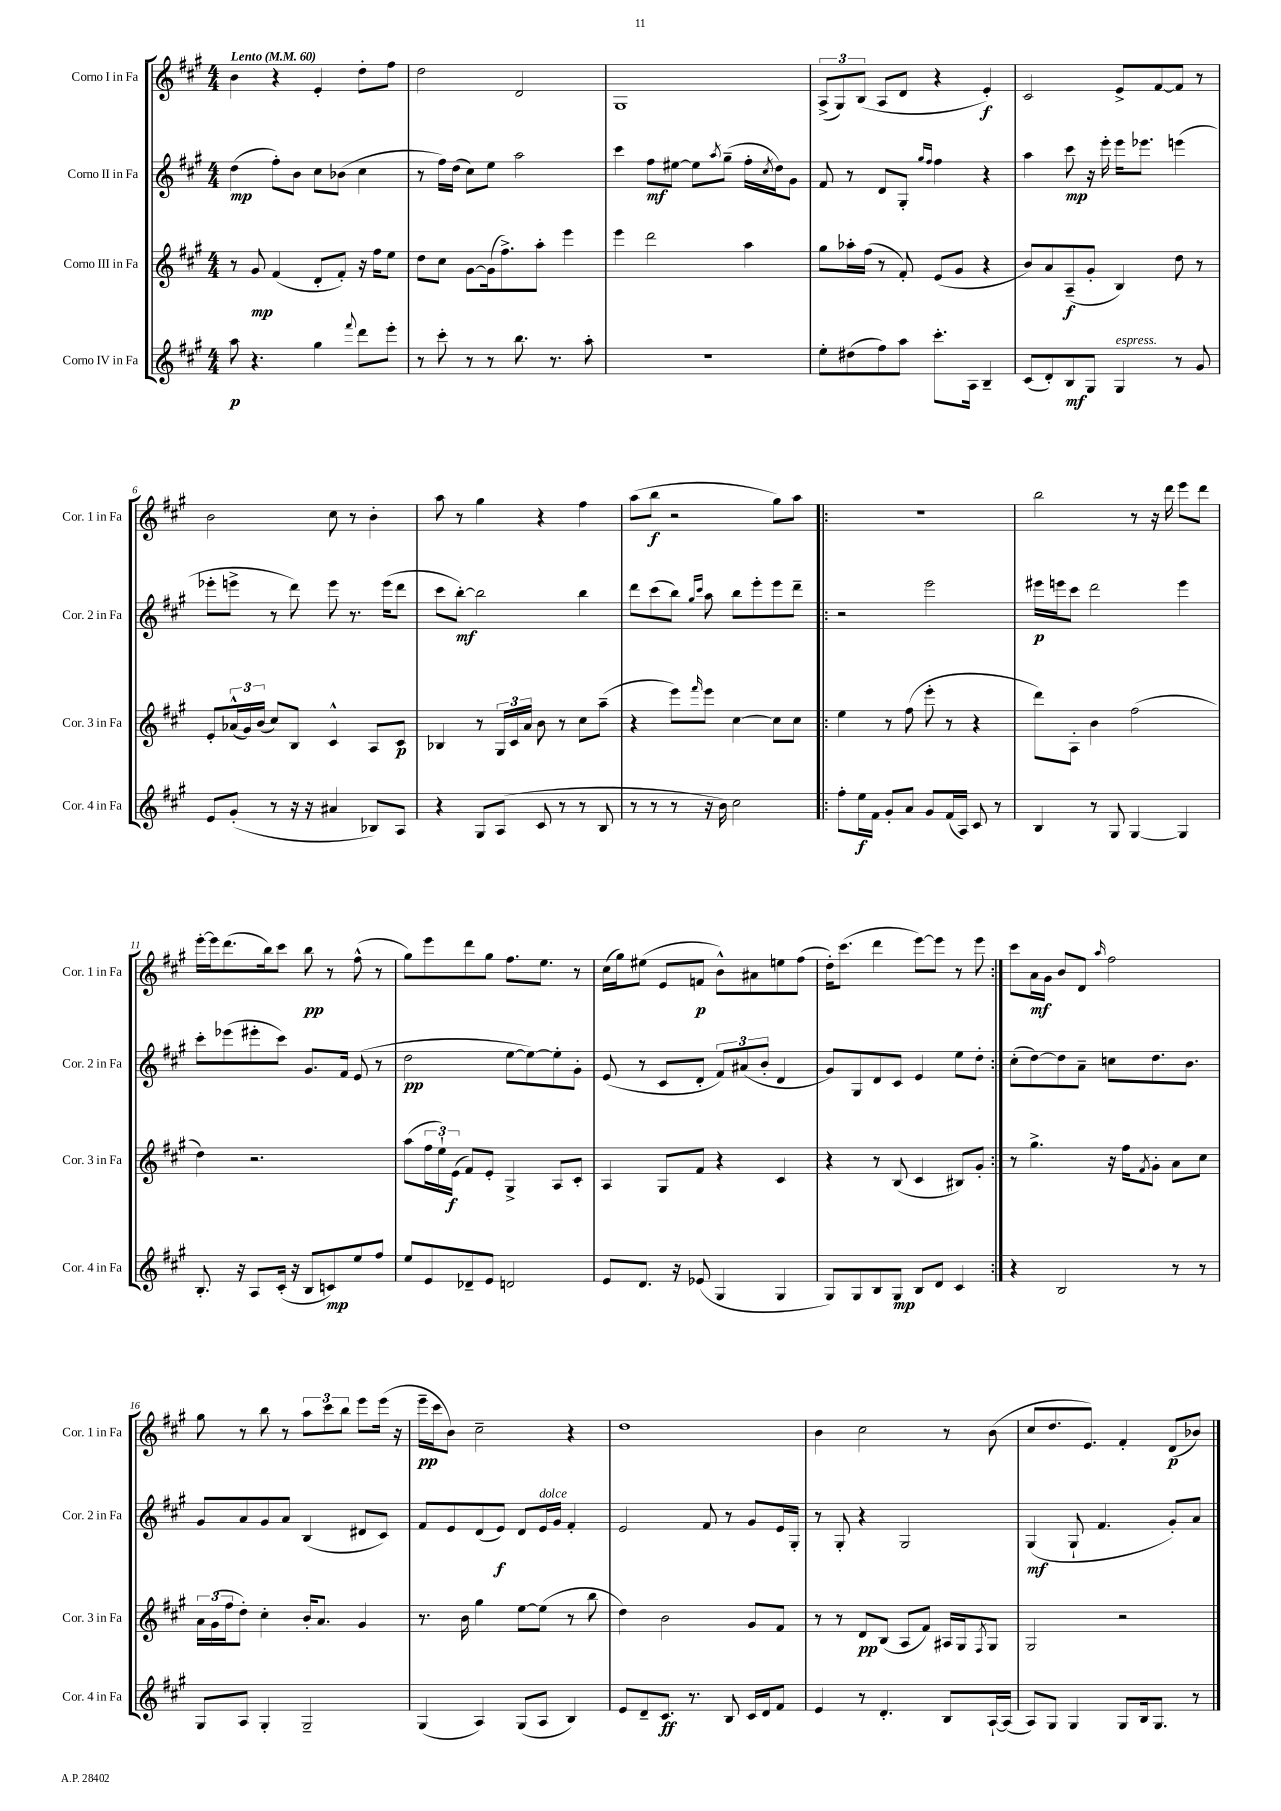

**kern	**dynam	**kern	**dynam	**kern	**dynam	**kern	**dynam
*part4	*part4	*part3	*part3	*part2	*part2	*part1	*part1
*staff4	*staff4	*staff3	*staff3	*staff2	*staff2	*staff1	*staff1
*I"Corno IV in Fa	*	*I"Corno III in Fa	*	*I"Corno II in Fa	*	*I"Corno I in Fa	*
*I'Cor. 4 in Fa	*	*I'Cor. 3 in Fa	*	*I'Cor. 2 in Fa	*	*I'Cor. 1 in Fa	*
*clefG2	*	*clefG2	*	*clefG2	*	*clefG2	*
*k[f#c#g#]	*	*k[f#c#g#]	*	*k[f#c#g#]	*	*k[f#c#g#]	*
*M4/4	*	*M4/4	*	*M4/4	*	*M4/4	*
*MM60	*	*MM60	*	*MM60	*	*MM60	*
=1	=1	=1	=1	=1	=1	=1	=1
!	!	!	!	!	!	!LO:TX:a:B:t=Lento	!
8aa\	p	8r	.	(4dd\	mp	4b\	.
4.r	.	8g#/	mp	.	.	.	.
.	.	(4f#/	.	8ff#'\L)	.	4r	.
.	.	.	.	8b\J	.	.	.
4gg#\	.	8d'/L	.	8cc#\L	.	4e'/	.
.	.	8f#'/J)	.	(8b-X\J	.	.	.
8qqfff#/	.	.	.	.	.	.	.
8ddd\L	.	16r	.	4cc#\	.	8dd'\L	.
.	.	16ff#\KL	.	.	.	.	.
8eee'\J	.	8ee\J	.	.	.	8ff#\J	.
=2	=2	=2	=2	=2	=2	=2	=2
8r	.	8dd\L	.	8r	.	2dd\	.
8ccc#'\	.	8cc#\J	.	16ff#\LL)	.	.	.
.	.	.	.	(16dd\JJ	.	.	.
8r	.	[8g#\L	.	8cc#\L)	.	.	.
8r	.	(16g#\k]	.	8ee\J	.	.	.
.	.	8.ff#^\)	.	.	.	.	.
8.bb\	.	.	.	2aa\	.	2d/	.
.	.	8aa'\J	.	.	.	.	.
8.r	.	.	.	.	.	.	.
.	.	4eee\	.	.	.	.	.
8aa'\	.	.	.	.	.	.	.
=3	=3	=3	=3	=3	=3	=3	=3
1r	.	4eee\	.	4ccc#\	.	1G#	.
.	.	2ddd\	.	8ff#\L	mf	.	.
.	.	.	.	[8ee#X\J	.	.	.
.	.	.	.	8ee#\L]	.	.	.
.	.	.	.	8qaa/	.	.	.
.	.	.	.	(8gg#~\J	.	.	.
.	.	4aa\	.	16ff#'\LL	.	.	.
.	.	.	.	8qcc#/	.	.	.
.	.	.	.	16dd\J)	.	.	.
.	.	.	.	8g#\J	.	.	.
=4	=4	=4	=4	=4	=4	=4	=4
8ee'\L	.	8gg#\L	.	8f#/	.	(12A^/L	.
.	.	.	.	.	.	12G#/)	.
(8dd#X\	.	16aa-X'\L	.	8r	.	.	.
.	.	.	.	.	.	(12B/J	.
.	.	(16ff#\JJ	.	.	.	.	.
8ff#\)	.	8r	.	8d/L	.	8A/L	.
8aa\J	.	8f#'/)	.	8G#'/J	.	8d/J	.
.	.	.	.	16qqgg#/LL	.	.	.
.	.	.	.	16qqff#/JJ	.	.	.
8.ccc#'\L	.	(8e/L	.	4ff#\	.	4r	.
.	.	8g#/J	.	.	.	.	.
16A\Jk	.	.	.	.	.	.	.
4B~/	.	4r	.	4r	.	4e'/)	f
=5	=5	=5	=5	=5	=5	=5	=5
(8c#/L	.	8b/L)	.	4aa\	.	2c#/	.
8d'/)	.	8a/	.	.	.	.	.
8B/	mf	(8A~/	f	8ccc#\	mp	.	.
8G#/J	.	8g#'/J	.	16r	.	.	.
.	.	.	.	16eee'\	.	.	.
!LO:TX:a:i:t=espress.	!	!	!	!	!	!	!
4G#/	.	4B/)	.	16eee\KL	.	8e^/L	.
.	.	.	.	8.eee-X\J	.	.	.
.	.	.	.	.	.	[8f#/	.
8r	.	8dd\	.	(4eeen\	.	8f#/J]	.
8g#/	.	8r	.	.	.	8r	.
!!LO:LB:g=z
=6	=6	=6	=6	=6	=6	=6	=6
8e/L	.	8e'/L	.	8eee-X'\L	.	2b\	.
(8g#'/J	.	(24a-X^^/L	.	8eeen^\J	.	.	.
.	.	24g#/)	.	.	.	.	.
.	.	(24b/JJ	.	.	.	.	.
8r	.	8cc#/L)	.	8r	.	.	.
16r	.	8B/J	.	8ddd\)	.	.	.
16r	.	.	.	.	.	.	.
4a#X/	.	4c#^^/	.	8eee\	.	8cc#\	.
.	.	.	.	8.r	.	8r	.
8B-X/L)	.	8A/L	.	.	.	4b'\	.
.	.	.	.	(16eee\KL	.	.	.
8A/J	.	8c#/J	p	8ddd\J	.	.	.
=7	=7	=7	=7	=7	=7	=7	=7
4r	.	4B-X/	.	8ccc#\L	.	8aa\	.
.	.	.	.	[8bb'\J)	mf	8r	.
8G#/L	.	8r	.	2bb\]	.	4gg#\	.
(8A/J	.	24G#/LL	.	.	.	.	.
.	.	24c#/	.	.	.	.	.
.	.	24a/JJ	.	.	.	.	.
8c#/	.	8b\	.	.	.	4r	.
8r	.	8r	.	.	.	.	.
8r	.	8cc#\L	.	4bb\	.	4ff#\	.
8B/	.	(8aa~\J	.	.	.	.	.
=8	=8	=8	=8	=8	=8	=8	=8
8r	.	4r	.	8ddd\L	.	(8aa\L	.
8r	.	.	.	(8ccc#\	.	8bb\J	f
8r	.	8eee\L)	.	8bb\J)	.	2r	.
.	.	.	.	16qqgg#/LL	.	.	.
.	.	16qqfff#/	.	16qqccc#/JJ	.	.	.
16r	.	8eee\J	.	8aa\	.	.	.
16b\)	.	.	.	.	.	.	.
2cc#\	.	[4cc#\	.	8bb\L	.	.	.
.	.	.	.	8eee'\	.	.	.
.	.	8cc#\L]	.	8eee\	.	8gg#\L)	.
.	.	8cc#\J	.	8ddd~\J	.	8aa\J	.
=9!|:	=9!|:	=9!|:	=9!|:	=9!|:	=9!|:	=9!|:	=9!|:
8ff#'\L	.	4ee\	.	2r	.	1r	.
16ee\L	f	.	.	.	.	.	.
16f#\JJ	.	.	.	.	.	.	.
8g#'/L	.	8r	.	.	.	.	.
8a/J	.	(8ff#\	.	.	.	.	.
8g#/L	.	8eee'\	.	2eee\	.	.	.
(16f#/L	.	8r	.	.	.	.	.
16A/JJ)	.	.	.	.	.	.	.
8c#/	.	4r	.	.	.	.	.
8r	.	.	.	.	.	.	.
=10	=10	=10	=10	=10	=10	=10	=10
4B/	.	8ddd\L)	.	16eee#X\LL	p	2bb\	.
.	.	.	.	16eeen\J	.	.	.
.	.	8A'\J	.	8ccc#\J	.	.	.
8r	.	4b\	.	2ddd\	.	.	.
8G#/	.	.	.	.	.	.	.
[4G#/	.	(2ff#\	.	.	.	8r	.
.	.	.	.	.	.	16r	.
.	.	.	.	.	.	16ddd\	.
4G#/]	.	.	.	4eee\	.	8eee\L	.
.	.	.	.	.	.	8ddd\J	.
!!LO:LB:g=z
=11	=11	=11	=11	=11	=11	=11	=11
8.B'/	.	4dd\)	.	8ccc#'\L	.	[16eee'\LL	.
.	.	.	.	.	.	16eee\J]	.
.	.	.	.	(8eee-X\	.	(8.ddd\	.
16r	.	.	.	.	.	.	.
8A/L	.	2.r	.	8eee#X'\	.	.	.
.	.	.	.	.	.	16bb\k)	.
(16c#'/Jk	.	.	.	8ccc#\J)	.	8ccc#\J	.
16r	.	.	.	.	.	.	.
8B/L	.	.	.	8.g#/L	.	8bb\	pp
8cn/)	mp	.	.	.	.	8r	.
.	.	.	.	16f#/Jk	.	.	.
8ee/	.	.	.	(8e/	.	(8ff#^^\	.
8ff#/J	.	.	.	8r	.	8r	.
=12	=12	=12	=12	=12	=12	=12	=12
8ee/L	.	(8aa\L	.	2dd\	pp	8gg#\L)	.
8e/	.	24ff#\L	.	.	.	8eee\	.
.	.	24ee`\)	.	.	.	.	.
.	.	(24e\JJ	f	.	.	.	.
8d-X~/	.	8f#/L)	.	.	.	8ddd\	.
8e/J	.	8e'/J	.	.	.	8gg#\J	.
2dn/	.	4G#^/	.	[8ee\L	.	8.ff#\L	.
.	.	.	.	8ee\_)	.	.	.
.	.	.	.	.	.	8.ee\J	.
.	.	8A/L	.	8ee'\]	.	.	.
.	.	8c#'/J	.	8g#'\J	.	8r	.
=13	=13	=13	=13	=13	=13	=13	=13
8e/L	.	4A/	.	(8e/	.	(16cc#\LL	.
.	.	.	.	.	.	16gg#\J)	.
8.d/J	.	.	.	8r	.	(8ee#X\J	.
.	.	8G#/L	.	8c#/L	.	8e/L	.
16r	.	.	.	.	.	.	.
(8e-X/	.	8f#/J	.	8d'/J	.	8fn/J	p
4G#/	.	4r	.	12f#/L)	.	8b^^\L)	.
.	.	.	.	(12a#X/	.	.	.
.	.	.	.	.	.	8a#X\	.
.	.	.	.	12b'/J	.	.	.
4G#/	.	4c#/	.	4d/	.	8een\	.
.	.	.	.	.	.	(8ff#\J	.
=14	=14	=14	=14	=14	=14	=14	=14
8G#/L)	.	4r	.	8g#/L)	.	16dd'\KL)	.
.	.	.	.	.	.	(8.ccc#\J	.
8G#/	.	.	.	8G#/	.	.	.
8B/	.	8r	.	8d/	.	4ddd\	.
8G#/J	mp	(8B/	.	8c#/J	.	.	.
8B/L	.	4c#/	.	4e/	.	[8eee\L)	.
8d/J	.	.	.	.	.	8eee\J]	.
4c#/	.	8B#X/L)	.	8ee\L	.	8r	.
.	.	8g#'/J	.	8dd'\J	.	8eee\	.
=15:|!	=15:|!	=15:|!	=15:|!	=15:|!	=15:|!	=15:|!	=15:|!
4r	.	8r	.	(8cc#'\L	.	8ccc#\L	.
.	.	4.gg#^\	.	[8dd\)	.	16a\L	mf
.	.	.	.	.	.	16g#\JJ	.
2B/	.	.	.	8dd\]	.	8b/L	.
.	.	.	.	8a~\J	.	8d/J	.
.	.	.	.	.	.	16qqaa/	.
.	.	16r	.	8ccn\L	.	2ff#\	.
.	.	16ff#\KL	.	.	.	.	.
.	.	8qf#/	.	.	.	.	.
.	.	8g#'\J	.	8.dd\	.	.	.
8r	.	8a\L	.	.	.	.	.
.	.	.	.	8.b\J	.	.	.
8r	.	8cc#\J	.	.	.	.	.
!!LO:LB:g=z
=16	=16	=16	=16	=16	=16	=16	=16
8G#/L	.	24a\LL	.	8g#/L	.	8gg#\	.
.	.	(24g#\	.	.	.	.	.
.	.	24ff#\J	.	.	.	.	.
8A/J	.	8dd'\J)	.	8a/	.	8r	.
4G#'/	.	4cc#'\	.	8g#/	.	8bb\	.
.	.	.	.	8a/J	.	8r	.
2G#~/	.	16b'/KL	.	(4B/	.	12aa\L	.
.	.	8.a/J	.	.	.	.	.
.	.	.	.	.	.	12ccc#\	.
.	.	.	.	.	.	12bb\J	.
.	.	4g#/	.	8d#X/L	.	8eee\L	.
.	.	.	.	8c#/J)	.	(16eee\Jk	.
.	.	.	.	.	.	16r	.
=17	=17	=17	=17	=17	=17	=17	=17
(4G#/	.	8.r	.	8f#/L	.	16eee~\LL	pp
.	.	.	.	.	.	16ccc#\J	.
.	.	.	.	8e/	.	8b\J)	.
.	.	16b\	.	.	.	.	.
4A/)	.	4gg#\	.	(8d/	.	2cc#~\	.
.	.	.	.	8e/J)	f	.	.
(8G#/L	.	[8ee\L	.	8d/L	.	.	.
!	!	!	!	!LO:TX:a:i:t=dolce	!	!	!
8A/J	.	(8ee\J]	.	16e/L	.	.	.
.	.	.	.	16g#/JJ	.	.	.
4B/)	.	8r	.	4f#'/	.	4r	.
.	.	8bb\	.	.	.	.	.
=18	=18	=18	=18	=18	=18	=18	=18
8e/L	.	4dd\)	.	2e/	.	1dd	.
8d~/	.	.	.	.	.	.	.
8.c#/J	ff	2b\	.	.	.	.	.
8.r	.	.	.	.	.	.	.
.	.	.	.	8f#/	.	.	.
8B/	.	.	.	8r	.	.	.
16c#/LL	.	8g#/L	.	8g#/L	.	.	.
16d/J	.	.	.	.	.	.	.
8f#/J	.	8f#/J	.	16e/L	.	.	.
.	.	.	.	16G#'/JJ	.	.	.
=19	=19	=19	=19	=19	=19	=19	=19
4e/	.	8r	.	8r	.	4b\	.
.	.	8r	.	8G#'/	.	.	.
8r	.	8d/L	pp	4r	.	2cc#\	.
4.d'/	.	(8B/J	.	.	.	.	.
.	.	8A/L	.	2G#/	.	.	.
.	.	8f#/J)	.	.	.	.	.
8B/L	.	16A#X/LL	.	.	.	8r	.
.	.	16G#/J	.	.	.	.	.
.	.	8qF#/	.	.	.	.	.
[16A`/L	.	8G#/J	.	.	.	(8b\	.
(16A/JJ]	.	.	.	.	.	.	.
=20	=20	=20	=20	=20	=20	=20	=20
8A/L)	.	2G#/	.	(4G#/	mf	8cc#/L	.
8G#/J	.	.	.	.	.	8.dd/	.
4G#/	.	.	.	8G#`/	.	.	.
.	.	.	.	.	.	8.e/J)	.
.	.	.	.	4.f#/	.	.	.
8G#/L	.	2r	.	.	.	4f#'/	.
16B/k	.	.	.	.	.	.	.
8.G#/J	.	.	.	.	.	.	.
.	.	.	.	8g#'/L)	.	(8d/L	p
8r	.	.	.	8a/J	.	8b-X/J)	.
==	==	==	==	==	==	==	==
*-	*-	*-	*-	*-	*-	*-	*-
